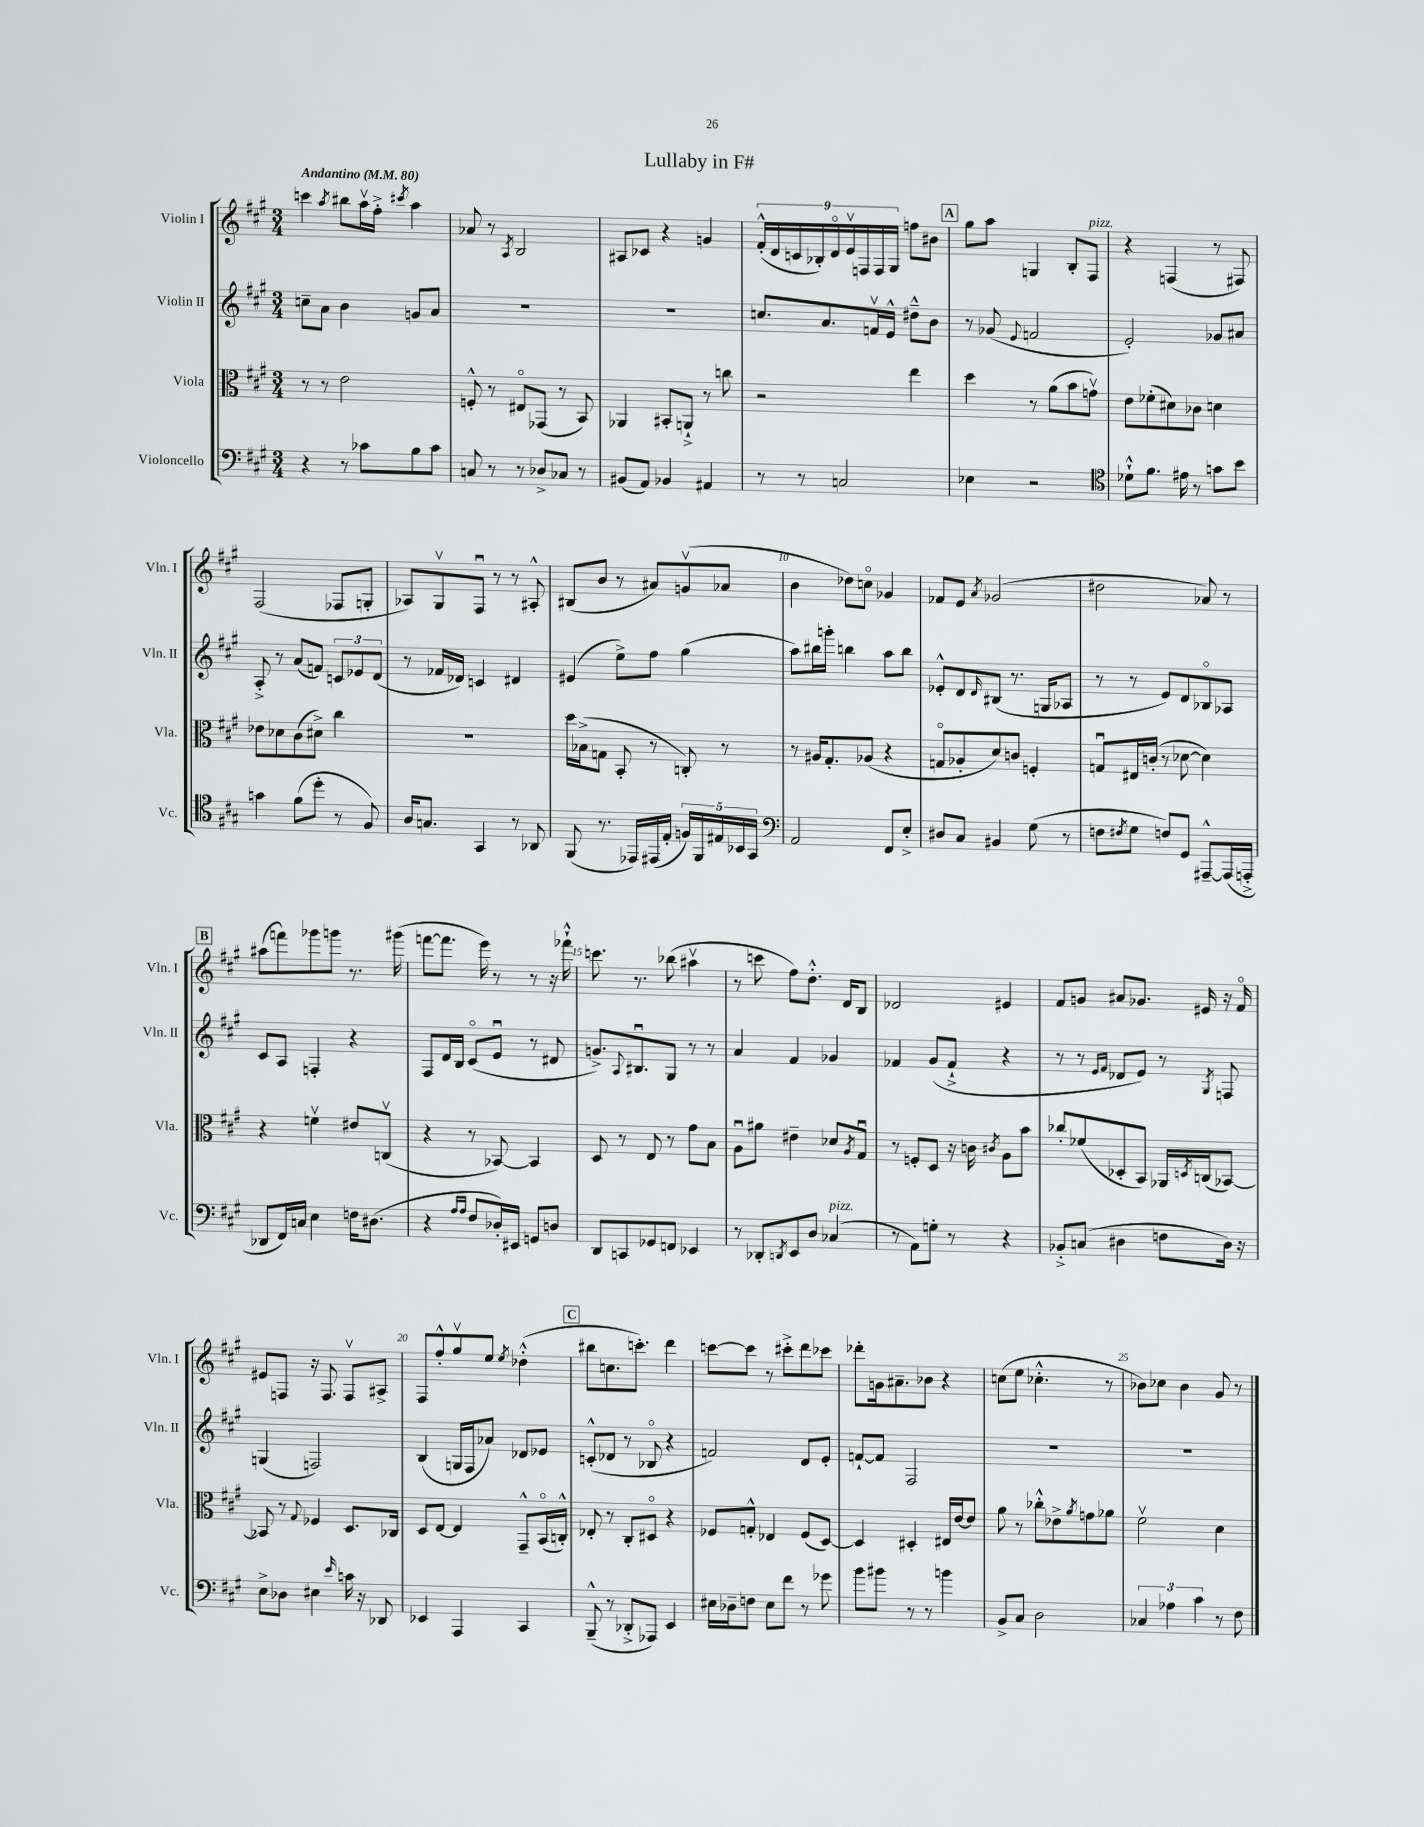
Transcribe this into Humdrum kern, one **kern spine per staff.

**kern	**kern	**kern	**kern
*staff4	*staff3	*staff2	*staff1
*clefF4	*clefC3	*clefG2	*clefG2
*k[f#c#g#]	*k[f#c#g#]	*k[f#c#g#]	*k[f#c#g#]
*M3/4	*M3/4	*M3/4	*M3/4
*MM80	*MM80	*MM80	*MM80
4r	8r	8cc~\L	4ccc\
.	8r	8a\J	.
.	.	.	8qaa/
8r	2e\	4b\	8bb#\L
8c-\L	.	.	16aav\L
.	.	.	16ff#'^\JJ
.	.	.	8qccc#/
8B\	.	8g/L	4aa\
8c-\J	.	8a/J	.
=	=	=	=
8C/	8F'^^/	2.r	8a-/
8r	8r	.	8r
.	.	.	8qA/
8r	8E#o/L	.	2B/
8D-^/L	(8GG-/J	.	.
8C-/J	8r	.	.
8r	8BB/)	.	.
=	=	=	=
(8BB#/L	4AA-/	2.r	8A#/L
8AA/J)	.	.	8c-/J
4BB-/	8BB#'/L	.	4r
.	8AA`^/J	.	.
4AA#/	8r	.	4g/
.	8cc\	.	.
=	=	=	=
8r	2r	8.cc/L	(18f#'^^/LL
.	.	.	18d/
.	.	.	18c/
8r	.	.	.
.	.	.	18B-'/)
.	.	8.a/	.
.	.	.	18do/
2C/	.	.	.
.	.	.	18ev/
.	.	.	18F/
.	.	16fv/L	.
.	.	.	18F/
.	.	16e^^/JJ	.
.	.	.	18G#/JJ
.	4ee\	8dd#~^^\L	8ff\L
.	.	8b\J	8b#\J
=	=	=	=
4E-\	4dd\	8r	8gg#\L
.	.	(8g-/	8aa\J
.	.	8qqe/	.
2r	8r	2f/	4G/
.	(8a\L	.	.
.	8b\	.	8B'/L
.	8gv\J)	.	8F#/J
=	=	=	=
*clefC4	*	*	*
8d-`^^\L	8e\L	2e'/)	4r
8.f#\J	(8f-'\	.	.
.	8d#\)	.	(4F/
16e#\	.	.	.
8r	8c-\J	.	.
8g\L	4d\	8g-/L	8r
8b\J	.	8a#/J	8F#/)
=	=	=	=
4g\	8e-\L	8A'^/	(2F#/
.	8d-\	8r	.
(8f#\L	(8c#\	(8a/L	.
8dd'\J	8d#^\J)	8f/J)	.
8r	4cc#\	12c/L	8F-/L
.	.	12e-/	.
8F#/)	.	.	8G'/J
.	.	(12d/J	.
=	=	=	=
16A/LK	2.r	8r	8A-/L)
8.G/J	.	.	.
.	.	16f-/LL	8G#v/
.	.	16d-/JJ)	.
4GG#/	.	4c/	8F#u/J
.	.	.	8r
8r	.	4d#/	8r
8AA-/	.	.	8A#'^^/
=	=	=	=
(8FF#/	16dd\LL	(4e#/	(8B#/L
.	(16B-^\J	.	.
8.r	8G\J	.	8b/J
.	8BB'/	8ee^\L)	8r
16EE-/LL)	.	.	.
(16EE#/	8r	8ff#\J	8a#/L)
16E'/JJ	.	.	.
20F/LL)	8C'/)	(4gg#\	(8gv/
20FF#/	.	.	.
20E#/	.	.	.
.	8r	.	8a-/J
20BB-/	.	.	.
20GG#/JJ	.	.	.
=	=	=	=
*clefF4	*	*	*
2AA/	8r	8aa\L)	4b\
.	16A#/LK	16bb#\L	.
.	8.G#'/	16ggg'\JJ	.
.	.	4bb\	8dd-\L)
.	(8A-/J	.	8cco\J
8FF#/L	4r	8aa\L	4g-/
8E'^/J	.	8bb\J	.
=	=	=	=
8D#/L	8Go/L	8e-'^^/L	8f-/L
8C#/J	8A-'/	8d/	8e/J
.	.	16qqd/	8qa/
4BB#/	8d/)	(8B#/J	(2g-/
.	8c/J	8.r	.
(8G#\	4F'/	.	.
.	.	16G/LK	.
8r	.	8A-/J	.
=	=	=	=
8F\L	8Gu/L	8r	2dd#\
8qF#/	.	.	.
8G#\J	16E#/L	8r	.
.	(16c'/JJ	.	.
8F/L)	8r	8e/L)	.
8GG#/J	[8d-\	8d/	.
[8AAA#~^^/L	4d-\])	8B-o/	8a-/)
(16AAA#/]L	.	8A-/J	8r
16AAA'^/JJ	.	.	.
=	=	=	=
8DD-/L	4r	8c#/L	(8aa#\L
16FF#/L)	.	8A/J	8fff\)
16C/JJ	.	.	.
4E\	4fv\	4F'/	8ggg-\
.	.	.	8ggg\J
16F\LK	8e#/L	4r	8.r
(8.D#\J	.	.	.
.	(8Cv/J	.	.
.	.	.	(16ggg#\
=	=	=	=
4r	4r	8F#/L	[8fff\L
.	.	16d/L	8.fff\]J
.	.	16B/JJ	.
16qqA/LL	.	.	.
16qqA/JJ	.	.	.
8F#/L	8r	(8c#o/L	.
.	.	.	16eee\)
16D-'/L)	[8BB-/)	8eu/J	8r
16EE#/JJ	.	.	.
8GG/L	4BB-/]	8r	8r
8D/J	.	8d#/	16r
.	.	.	16fff-`^^\
=	=	=	=
8DD/L	8D/	8.g^/L)	8.ccc\
8CC/	8r	.	.
.	.	8qqA/	.
.	.	8.B#u/	8.r
8GG-/	8E/	.	.
8FF/J	8r	8G#/J	(8bb-\
4EE-/	8g#\L	8r	4aa#v\
.	8B\J	8r	.
=	=	=	=
8r	8Au\L	4a/	8r
8DD-'/L	8a#\J	.	8ccc\
8qDD/	.	.	.
8EE/	4e#~\	4f#/	8ff#\L)
8D/J	.	.	8.dd'^^\J
(4C-/	8d-/L	4g-/	.
.	.	.	16d/LK
.	8qA/	.	.
.	8G#u/J	.	8B/J
=	=	=	=
8r	8r	4f-/	2d-/
8AA\L)	8F'/L	.	.
8G'\J	8D/J	(8g#/L	.
8r	16r	8f-`^/J	.
.	16c\	.	.
.	8qc#/	.	.
4r	8A\L	4r	4e#/
.	8b\J	.	.
=	=	=	=
8BB-'^/L	8cc-'/L	8r	8f#/L
(8C/J	(8f-/	8r	8g/J
.	.	16qqe/LL	.
.	.	16qqf#/JJ	.
4D#\	8D-'/	8d-/L	8a#/L
.	8BB/J)	8e/J)	8.g-/J
8F\L	16AA-/LL	8r	.
.	8qD/	.	.
.	(16C/J	.	16e#/
.	.	8qG#/	.
16D#\Jk)	[8BB-/J)	8F/	16r
16r	.	.	16f#o/
=	=	=	=
8E^\L	8BB-/]	(4G/	8e#/L
8D-\J	8r	.	8F/J
.	8qqG#/	.	.
4E#\	4F-/	2F/)	16r
.	.	.	8.F/
16qqe/	.	.	.
16c\	8.D/L	.	8Fv/L
16r	.	.	.
8DD-/	.	.	8A#^/J
.	16C-/Jk	.	.
=	=	=	=
4EE-/	8D/L	(4B/	8F#/L
.	[8E/J	.	8ff#'^^/
4AAA/	4E/]	16G/LL	8gg#v/
.	.	16F#/J	.
.	.	8a-/J)	8ee/J
.	.	.	8qee/
4CC#/	8GG#~^^/L	8d-/L	(4dd-'^^\
.	(16BBo/L	8e-/J	.
.	16C'^^/JJ)	.	.
=	=	=	=
(8BBB~^^/	8E-'/	(8c'^^/L	8bb#\L
8r	8r	8d-/J	8.cc\
8DD-'^/L	8C#'/L	8r	.
.	.	.	8.ccc'\J)
8AAA-/J)	8D#o/J	8B-o/	.
4EE/	4r	4r	4ddd\
=	=	=	=
16E#\LL	8F-/L	2f/)	[8ccc\L
16D-~\J	.	.	.
8F\J	8G'^^/J	.	8ccc\]J
8E#\L	4E-/	.	8r
8f#\J	.	.	8ccc#'^\L
8r	(8F-/L	8d/L	8ddd\
8g-\	[8D/J)	8e'/J	8ccc-\J
=	=	=	=
8b\L	4D/]	[8f`/L	8ddd-'\L
8b#\J	.	8f/]J	16g\k
.	.	.	8.a#~\
8r	4D#'/	2F#/	.
8r	.	.	8b-\J
4b\	16E#/LL	.	4r
.	[16e/J	.	.
.	8e/]J	.	.
=	=	=	=
8BB^/L	8a\	2.r	(8cc\L
8C#/J	8r	.	8ee\J
2D\	8cc-'^^\L	.	4.cc-'^^\
.	8e-^\	.	.
.	8qa/	.	.
.	8g\	.	.
.	8a-\J	.	8r
=	=	=	=
6C-/	2f#v\	2.r	8b-\L)
.	.	.	8cc-\J
6A-\	.	.	.
.	.	.	4b-\
6c#\	.	.	.
8r	4d\	.	8g#/
8F#\	.	.	8r
==	==	==	==
*-	*-	*-	*-
